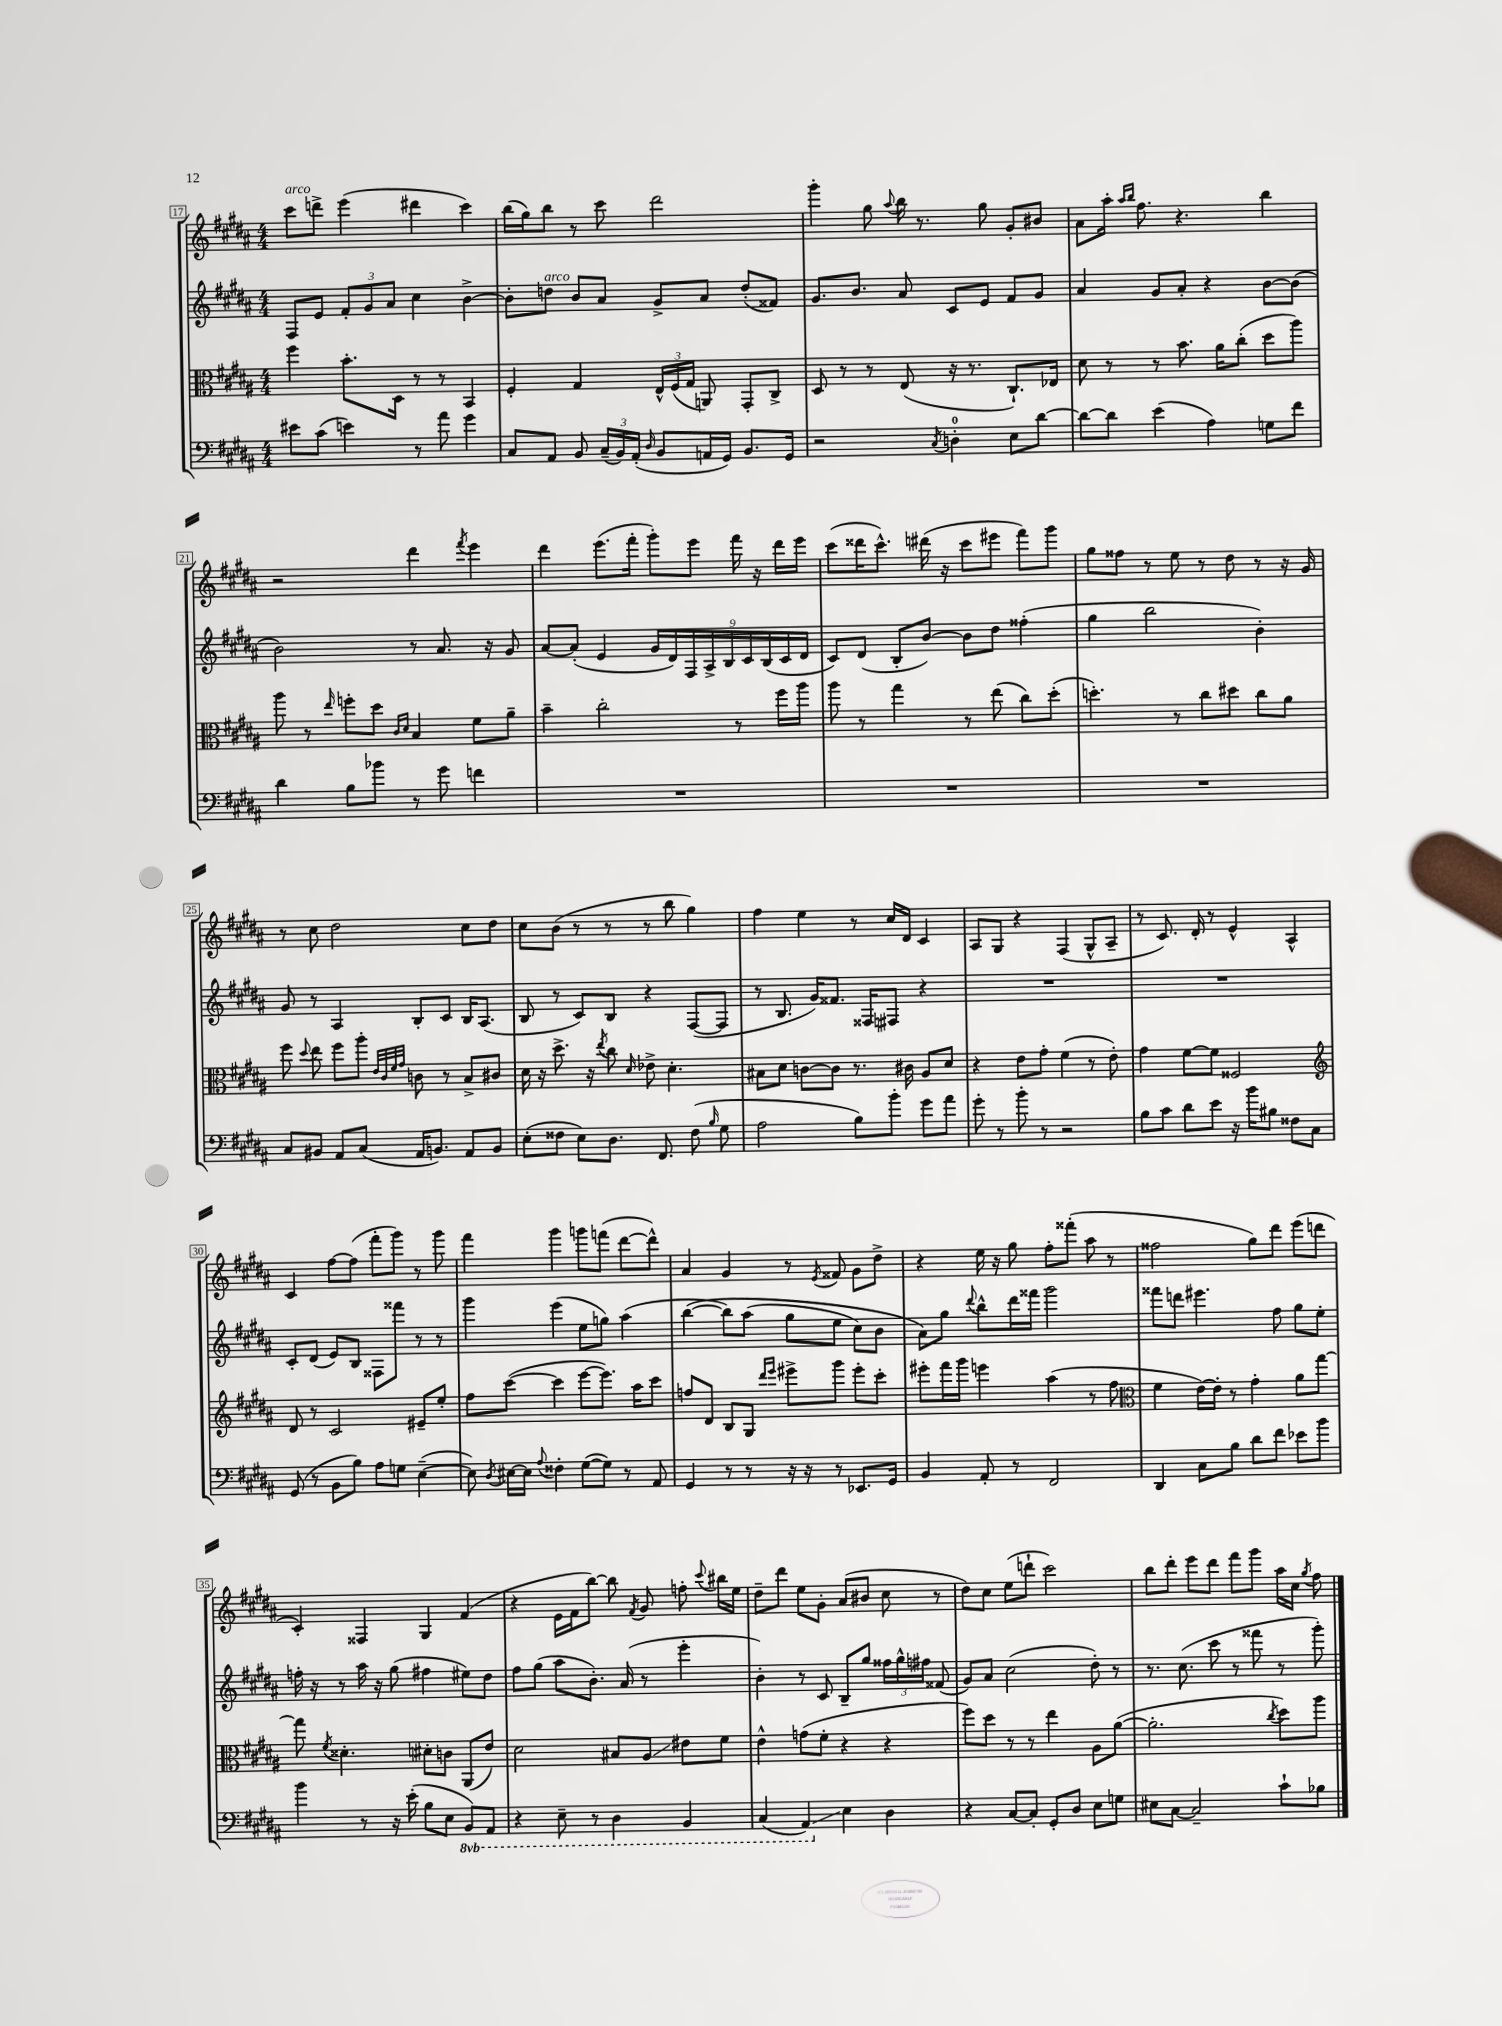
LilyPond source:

<<
\new StaffGroup <<
\new Staff = "s0" {
    \clef treble \key b \major \numericTimeSignature \time 4/4
    \autoBeamOff cis'''8[^\markup { \italic "arco" } d'''8]-> e'''4( dis'''4 cis'''4) |
    b''16[( gis''16) b''8] r8 cis'''8 dis'''2 |
    gis'''4-. gis''8 \appoggiatura { ais''8 } b''16 r8. gis''8 gis'8[-. bis'8] |
    ais'8[ ais''16]-. \grace { ais''16[ b''16] } fis''8. r4. b''4 |
    r2 dis'''4 \acciaccatura { fis'''8 } e'''4 |
    dis'''4 e'''8.[( fis'''16]-. gis'''8[-.) e'''8] fis'''16 r16 dis'''16[ e'''16] |
    cis'''8[( disis'''16 cis'''8.]-^) dis'''16( r16 cis'''8[ eis'''8] fis'''8[) gis'''8] |
    gis''8[ fisis''8] r8 e''8 r8 dis''8 r8 r16 gis'16 |
    r8 cis''8 dis''2 cis''8[ dis''8] |
    cis''8[ b'8]( r8 r8 r8 b''8 gis''4) |
    fis''4 e''4 r8 cis''16[ dis'16] cis'4 |
    ais8[ gis8] r4 fis4( gis8[-^ ais8]-- |
    r8 cis'8.) dis'16-. r8 e'4-^ ais4-^ |
    cis'4 fis''8[~ fis''8]( fis'''8[-. gis'''8]) r8 gis'''8 |
    fis'''4 gis'''4 g'''8[ f'''8]( dis'''8[~ dis'''8]-^) |
    ais'4 gis'4 r8 \acciaccatura { e'8 } fisis'8 gis'8[ dis''8]-> |
    r4 e''16 r16 gis''8 fis''8[-. fisis'''8]-.( ais''8 r8 |
    fisis''2 gis''8[) dis'''8] e'''8[( d'''8] |
    cis'4-.) fisis4 gis4 fis'4( |
    r4 e'16[ fis'16 b''8]~) b''8 \acciaccatura { fis'8 } gis'8 f''8-. \appoggiatura { cis'''8 } bis''16[ e''16] |
    dis''8[-- dis'''8] e''8[ gis'8]-. ais'8[( bis'8] cis''8 r8 |
    dis''8[) cis''8] e''8[( d'''8]-! cis'''2) |
    b''8[ dis'''8]-. e'''8[ dis'''8] fis'''8[ gis'''8] ais''16[ cis''16] \acciaccatura { gis''8 } fis''8 \bar "|." |
}
\new Staff = "s1" {
    \clef treble \key b \major \numericTimeSignature \time 4/4
    \autoBeamOff fis8[ e'8] \tuplet 3/2 { fis'8[-. gis'8 ais'8] } cis''4 b'4~-> |
    b'8[-. d''8]^\markup { \italic "arco" } b'8[ ais'8] gis'8[-> ais'8] d''8[-.( fisis'8]) |
    gis'8.[ b'8.] ais'8 cis'8[ e'8] fis'8[ gis'8] |
    ais'4 gis'8[ ais'8]-. r4 b'8[~ b'8]( |
    b'2) r8 ais'8. r16 gis'8 |
    ais'8[~ ais'8]-.( e'4 \tuplet 9/8 { gis'16[ dis'16) fis16 ais16-> b16 cis'16 b16( cis'16 dis'16] } |
    cis'8[) dis'8]( b8[-. b'8]~) b'8[ dis''8] fisis''4-.( |
    gis''4 b''2 b'4-.) |
    gis'8 r8 ais4 b8[-. cis'8] b16[ ais8.]( |
    b8 r8 cis'8[) b8] r4 fis8[~( fis8] |
    r8 b8. gis'16[) fisis'8.] fisis16[ fis8] r4 |
    R1 |
    R1 |
    cis'8[-. dis'8]( e'8[) b8] fisis8[ fisis'''8] r8 r8 |
    gis'''4 e'''4( e''8[ g''8]) ais''4( |
    b''4~\( b''8[) ais''8]( gis''8[ e''8] cis''8[) b'8] |
    ais'8[\) gis''8] \appoggiatura { dis'''8 } b''8[-^ dis'''16 fisis'''16] gis'''2 |
    fisis'''8[ d'''8] eis'''4. fis''8 gis''8[ e''8]-. |
    f''16-. r16 r8 ais''16 r16 gis''8( fis''4 eis''8[) dis''8] |
    fis''8[ gis''8]( ais''8[ b'8.]-.) ais'16( r8 e'''4-. |
    b'4-.) r8 cis'8 b8[-- gis''8] \tuplet 3/2 { fisis''16[ gis''16-^ fis''16] } fisis'8( |
    gis'8[) ais'8] cis''2( dis''8-.) r8 |
    r8. cis''8.( cis'''8 r8 fisis'''8 r8 gis'''8-.) \bar "|." |
}
\new Staff = "s2" {
    \clef alto \key b \major \numericTimeSignature \time 4/4
    \autoBeamOff fis''4 b'8.[-. dis16] r8 r8 b,4 |
    fis4-. gis4 \tuplet 3/2 { e16[-^ fis16( gis16] } a,8) gis,8[-. cis8]-> |
    dis8 r8 r8 e8( r16 r8. cis8.[-!) ees16] |
    dis'8 r8 r8 b'8. ais'16[ cis''8]-.( dis''8[ ais''8]) |
    ais''8 r8 \grace { e''16 } f''8[-. dis''8] \grace { cis'16[ dis'16] } b4 fis'8[ ais'8]-- |
    b'4-- cis''2-. r8 fis''16[ ais''16] |
    ais''8 r8 gis''4 r8 e''8( cis''8[) dis''8]-.( |
    d''4.-.) r8 cis''8[ dis''8] cis''8[ ais'8] |
    fis''8 \appoggiatura { dis''8 } e''8 fis''8[ ais''8]-. \grace { e'32[ cis'32 fis'32 gis'32] } c'8 r8 b8[-> cis'8] |
    dis'16 r16 dis''8.-> r16 \acciaccatura { e''8 } cis''8 \grace { dis'16 } ees'8-> dis'4.-. |
    bis8[ dis'8] c'8[~ c'8] r8. cis'16 ais8[ dis'8] |
    r4 e'8[ gis'8]-. fis'4( r8 e'8-.) |
    gis'4 fis'8[~ fis'8] fisis2 |
    \clef treble dis'8 r8 cis'2 eis'8[-- e''8]-. |
    fis''8[ cis'''8]~( cis'''4 e'''8[~ e'''8.]) ais''16[ cis'''8] |
    f''8[ dis'8] b8[ gis8] \grace { dis'''16[ e'''16] } eis'''8[-> gis'''8] eis'''8[-. cis'''8]-. |
    eis'''8[-. fis'''16 gis'''16] e'''4 ais''4( r8 fis''8 |
    \clef alto fis'4 e'16[~) e'16]-. r8 gis'4-. ais'8[ gis''8]~ |
    gis''8 \acciaccatura { fis'8 } disis'4.-. dis'8[-. c'8] ais,8[( e'8]) |
    dis'2 bis8[ ais8]\glissando eis'8[ fis'8] |
    e'4-^ g'8[( fis'8]-. r4 r4 |
    fis''8[) dis''8] r8 r8 e''4 ais8[ ais'8]~( |
    ais'2.-. \acciaccatura { cis''8 } dis''8[) ais''8] \bar "|." |
}
\new Staff = "s3" {
    \clef bass \key b \major \numericTimeSignature \time 4/4 \set Staff.ottavationMarkups = #ottavation-simple-ordinals
    \autoBeamOff eis'8[ cis'8]( e'4) r8 ais'8 gis'4 |
    cis8[ ais,8] b,8 \tuplet 3/2 { cis16[--( b,16) ais,16]-.( } \grace { dis16 } b,8[ a,16 gis,16]) b,8.[ gis,16] |
    r2 \acciaccatura { cis8 } d4-0-. e8[ dis'8]~ |
    dis'8[~ dis'8] e'4( ais4) g8[ fis'8] |
    dis'4 b8[ bes'8] r8 gis'8 f'4 |
    R1 |
    R1 |
    R1 |
    cis8[ bis,8] ais,8[ cis8]( ais,16[ b,8.]) ais,8[ b,8] |
    e8[-.( fisis8] e8[) dis8.] fis,8. fisis8( \grace { b16 } gis8 |
    ais2 b8[) b'8]-. gis'8[ ais'8] |
    gis'8-. r8 b'8-. r8 r2 |
    b8[ cis'8] dis'8[ e'8] r16 b'16[ bis8] fisis8[ cis8] |
    gis,8( r8 b,8[ b8]) ais8[ g8] e4~--( |
    e8) \acciaccatura { dis8 } eis16[~ eis16] \appoggiatura { ais8 } fisis4-. gis8[~( gis8]) r8 ais,8 |
    gis,4 r8 r8 r16 r16 r8 ees,8.[ gis,16] |
    b,4 ais,8-. r8 fis,2 |
    dis,4 cis8[ b8] dis'8[ fis'8] ees'8[ b'8] |
    b'4 r8 r16 e'16-.( b8[ e8] \ottava #-1 b,,8[) ais,,8] |
    r4 e,8-- r8 dis,4 b,,4 |
    cis,4( ais,,4\glissando) \ottava #0 e4 dis4 |
    r4 cis8[~ cis8]-. gis,8[-. dis8] e8[ g8] |
    eis8[ cis8]~ cis2-- cis'8[-! bes8] \bar "|." |
}
>>
>>
\layout { \context { \Score currentBarNumber = #17 \override BarNumber.stencil = #(make-stencil-boxer 0.1 0.3 ly:text-interface::print) } }
